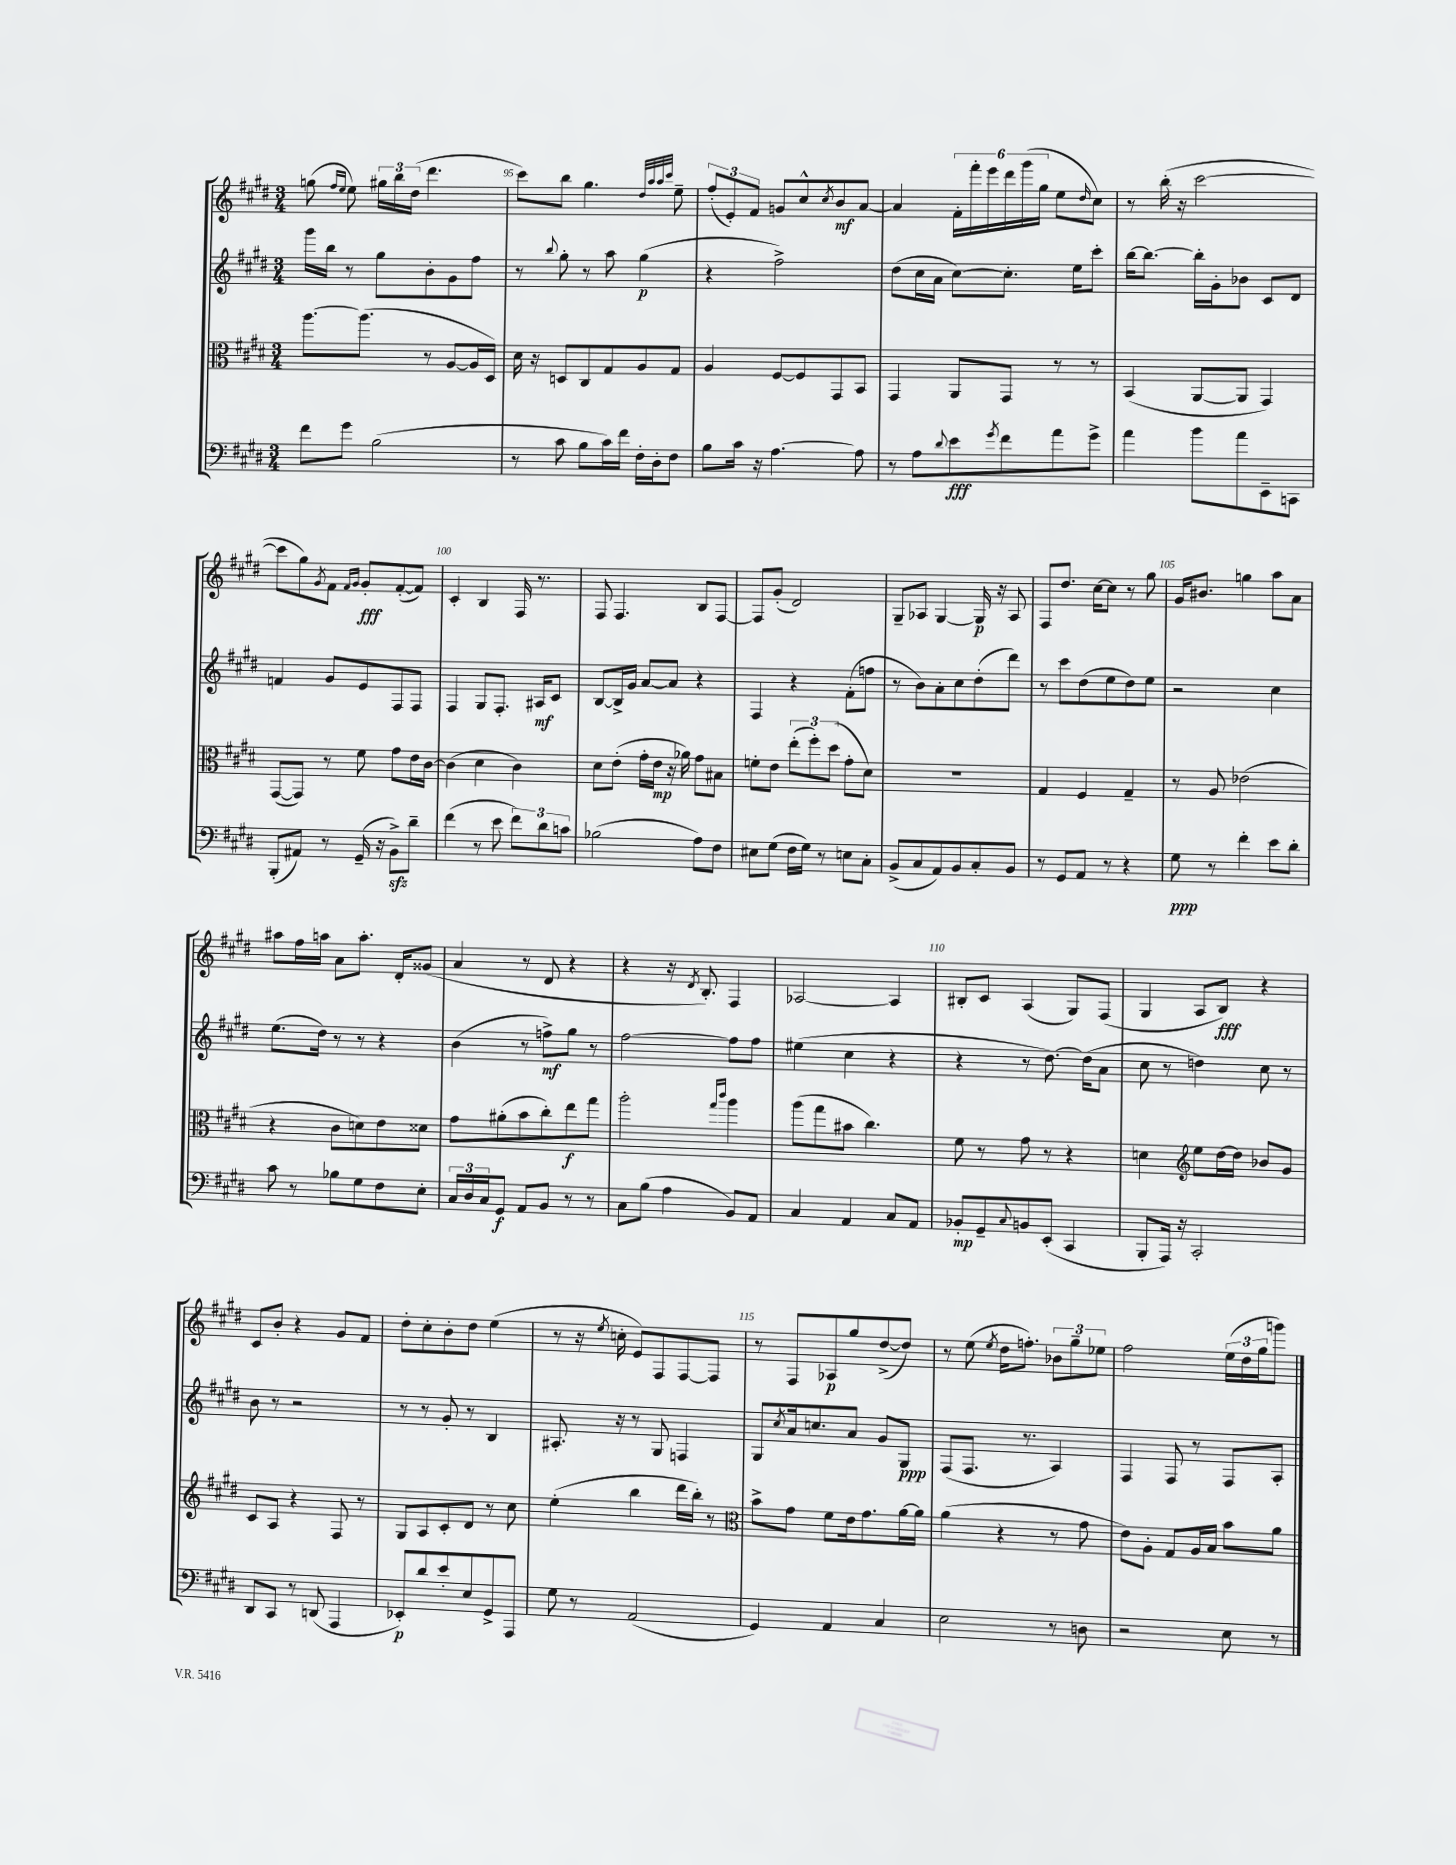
<<
\new StaffGroup <<
\new Staff = "s0" {
    \clef treble \key e \major \numericTimeSignature \time 3/4
    g''8( \grace { fis''16 e''16 } e''8) \tuplet 3/2 { gis''16 b''16 dis''16( } dis'''4. |
    cis'''8) b''8 gis''4. \grace { dis''32 a''32 a''32 cis'''32 } e''8-- |
    \tuplet 3/2 { fis''8-.( e'8-.) fis'8 } g'8 cis''8-^ \acciaccatura { cis''8 } b'8\mf a'8~ |
    a'4 \tuplet 6/4 { fis'16-. fis'''16-. e'''16 dis'''16 gis'''16( gis''16 } e''8 \grace { dis''16 } cis''8) |
    r8 b''16-.( r16 cis'''2~ |
    cis'''8 gis''8) \acciaccatura { gis'8 } fis'8 \grace { fis'16 gis'16 } gis'8-.\fff fis'8~-.( fis'8) |
    cis'4-. b4 fis16 r8. |
    fis8 fis4. b8 fis8~ |
    fis8 gis'8-.( dis'2) |
    gis8-- aes8 gis4~ gis16\p r16 aes8 |
    fis8 dis''8. cis''16~ cis''8 r8 gis''8 |
    gis'16 bis'8. g''4 a''8 a'8 |
    ais''8 fis''16 a''16 a'8 a''8.-. dis'16-. gisis'8( |
    a'4 r8 dis'8 r4 |
    r4 r16 \acciaccatura { dis'8 } b8.-.) fis4 |
    aes2~ aes4 |
    bis8-. cis'8 a4( gis8) fis8( |
    gis4 a8 b8\fff) r4 |
    cis'8 b'8-. r4 gis'8 fis'8 |
    dis''8-. cis''8-. b'8-. dis''8 e''4( |
    r8 r16 \acciaccatura { e''8 } c''16-. e'8) fis8 fis8~ fis8 |
    r8 fis8 aes8\p gis''8 dis''8~->( dis''8) |
    r8 e''8( \acciaccatura { e''8 } dis''16 f''8.-.) \tuplet 3/2 { bes'8 gis''8-- ees''8 } |
    fis''2 \tuplet 3/2 { e''16( dis''16 gis''16 } g'''8) \bar "|." |
}
\new Staff = "s1" {
    \clef treble \key e \major \numericTimeSignature \time 3/4
    gis'''16 b''16 r8 gis''8 b'8-. gis'8 fis''8 |
    r8 \appoggiatura { b''8 } gis''8-. r8 a''8 gis''4\p( |
    r4 fis''2->) |
    dis''8( cis''16 a'16 cis''8~) cis''8.-. e''16 cis'''8-. |
    b''16~ b''8.~ b''16-. gis'16-. bes'8 cis'8 dis'8 |
    f'4 gis'8 e'8 fis8 fis8 |
    fis4 gis8 fis8.-. ais16\mf cis'8 |
    b8~ b16-> gis'16 a'8~ a'8 r4 |
    fis4 r4 fis'8-.( f''8 |
    r8 b'8) a'8-. cis''8 dis''8-.( dis'''8) |
    r8 cis'''8 dis''8( e''8 dis''8) e''8 |
    r2 cis''4 |
    e''8.( dis''16) r8 r8 r4 |
    b'4( r8 f''8->\mf) gis''8 r8 |
    fis''2~ fis''8 fis''8 |
    eis''4( cis''4 r4 |
    r4 r8 dis''8.~) dis''16( a'8 |
    cis''8 r8 d''4) cis''8 r8 |
    b'8 r8 r2 |
    r8 r8 gis'8-. r8 b4 |
    ais8.-. r16 r8 gis8 f4 |
    gis8 \acciaccatura { cis''8 } a'16 c''8. a'8 gis'8 gis8\ppp |
    fis8( fis8. r8. a4) |
    fis4 fis8 r8 fis8 a8-. \bar "|." |
}
\new Staff = "s2" {
    \clef alto \key e \major \numericTimeSignature \time 3/4
    a''8.~ a''8.( r8 a8~ a16 dis16) |
    dis'16 r16 d8 cis8 gis8 a8 gis8 |
    a4 fis8~ fis8 gis,8 b,8 |
    gis,4 a,8 gis,8 r8 r8 |
    b,4( a,8~ a,8 gis,4) |
    gis,8~( gis,8) r8 fis'8 gis'8 e'16 cis'16~ |
    cis'4( dis'4 cis'4) |
    dis'8 e'8-.( gis'16-. e'16\mp r16 aes'16) gis'8 bis8 |
    f'8-. e'8 \tuplet 3/2 { e''8-.( fis''8-.) dis''8( } gis'8-. dis'8) |
    R2. |
    gis4 fis4 gis4-- |
    r8 a8 ees'2( |
    r4 cis'8 d'8) e'8 disis'8 |
    gis'8 ais'8-.( b'8 cis''8-.) e''8\f gis''8 |
    a''2-. \grace { gis''16 cis'''16 } a''4 |
    a''8( gis''8 bis'8 cis''4.) |
    fis'8 r8 gis'8 r8 r4 |
    d'4 \clef treble e''8 dis''16~ dis''16 bes'8 gis'8 |
    cis'8 a8 r4 fis8 r8 |
    gis8 a8 cis'8-. dis'8 r8 cis''8 |
    e''4-.( b''4 dis'''16 b''16-.) r8 |
    \clef alto b'8-> gis'8 fis'8 e'16 gis'8. a'16~ a'16 |
    a'4( r4 r8 gis'8 |
    e'8) a8-. gis8 a16 b16 b'8 a'8 \bar "|." |
}
\new Staff = "s3" {
    \clef bass \key e \major \numericTimeSignature \time 3/4
    fis'8 gis'8 b2( |
    r8 cis'8 b8 cis'16) fis'16 fis16-. dis16-. fis8 |
    b8 cis'16 r16 a4.~ a8 |
    r8 a8 \appoggiatura { dis'8 } e'8\fff \acciaccatura { gis'8 } fis'8 a'8 gis'8-> |
    a'4 b'8 a'8 e,8-- c,8 |
    b,,8-.( ais,8) r8 gis,16--( r16 b,8->\sfz) dis'8-- |
    fis'4( r8 e'8 \tuplet 3/2 { fis'8) dis'8 c'8 } |
    bes2( a8) fis8 |
    eis8 gis8( fis16 gis16) r8 e8 cis8-. |
    b,8->( cis8 a,8) b,8 cis8-. b,8 |
    r8 gis,8 a,8 r8 r4 |
    gis8\ppp r8 fis'4-. e'8 dis'8-. |
    cis'8 r8 bes8 gis8 fis8 e8-. |
    \tuplet 3/2 { cis16 dis16 cis16 } gis,8\f a,8 b,8 r8 r8 |
    cis8 b8( a4 b,8) a,8 |
    cis4 a,4 cis8 a,8 |
    bes,8-.\mp gis,8-- \appoggiatura { cis8 } b,8 e,8-.( cis,4 |
    b,,8-. a,,16) r16 cis,2-. |
    dis,8 cis,8 r8 d,8( a,,4 |
    ees,8-.\p) dis'8 e'8-. e8 gis,8-> a,,8 |
    gis8 r8 a,2( |
    gis,4) a,4 cis4 |
    e2 r8 d8 |
    r2 e8 r8 \bar "|." |
}
>>
>>
\layout { \context { \Score currentBarNumber = #94 \override BarNumber.break-visibility = ##(#f #t #t) barNumberVisibility = #(every-nth-bar-number-visible 5) } }
